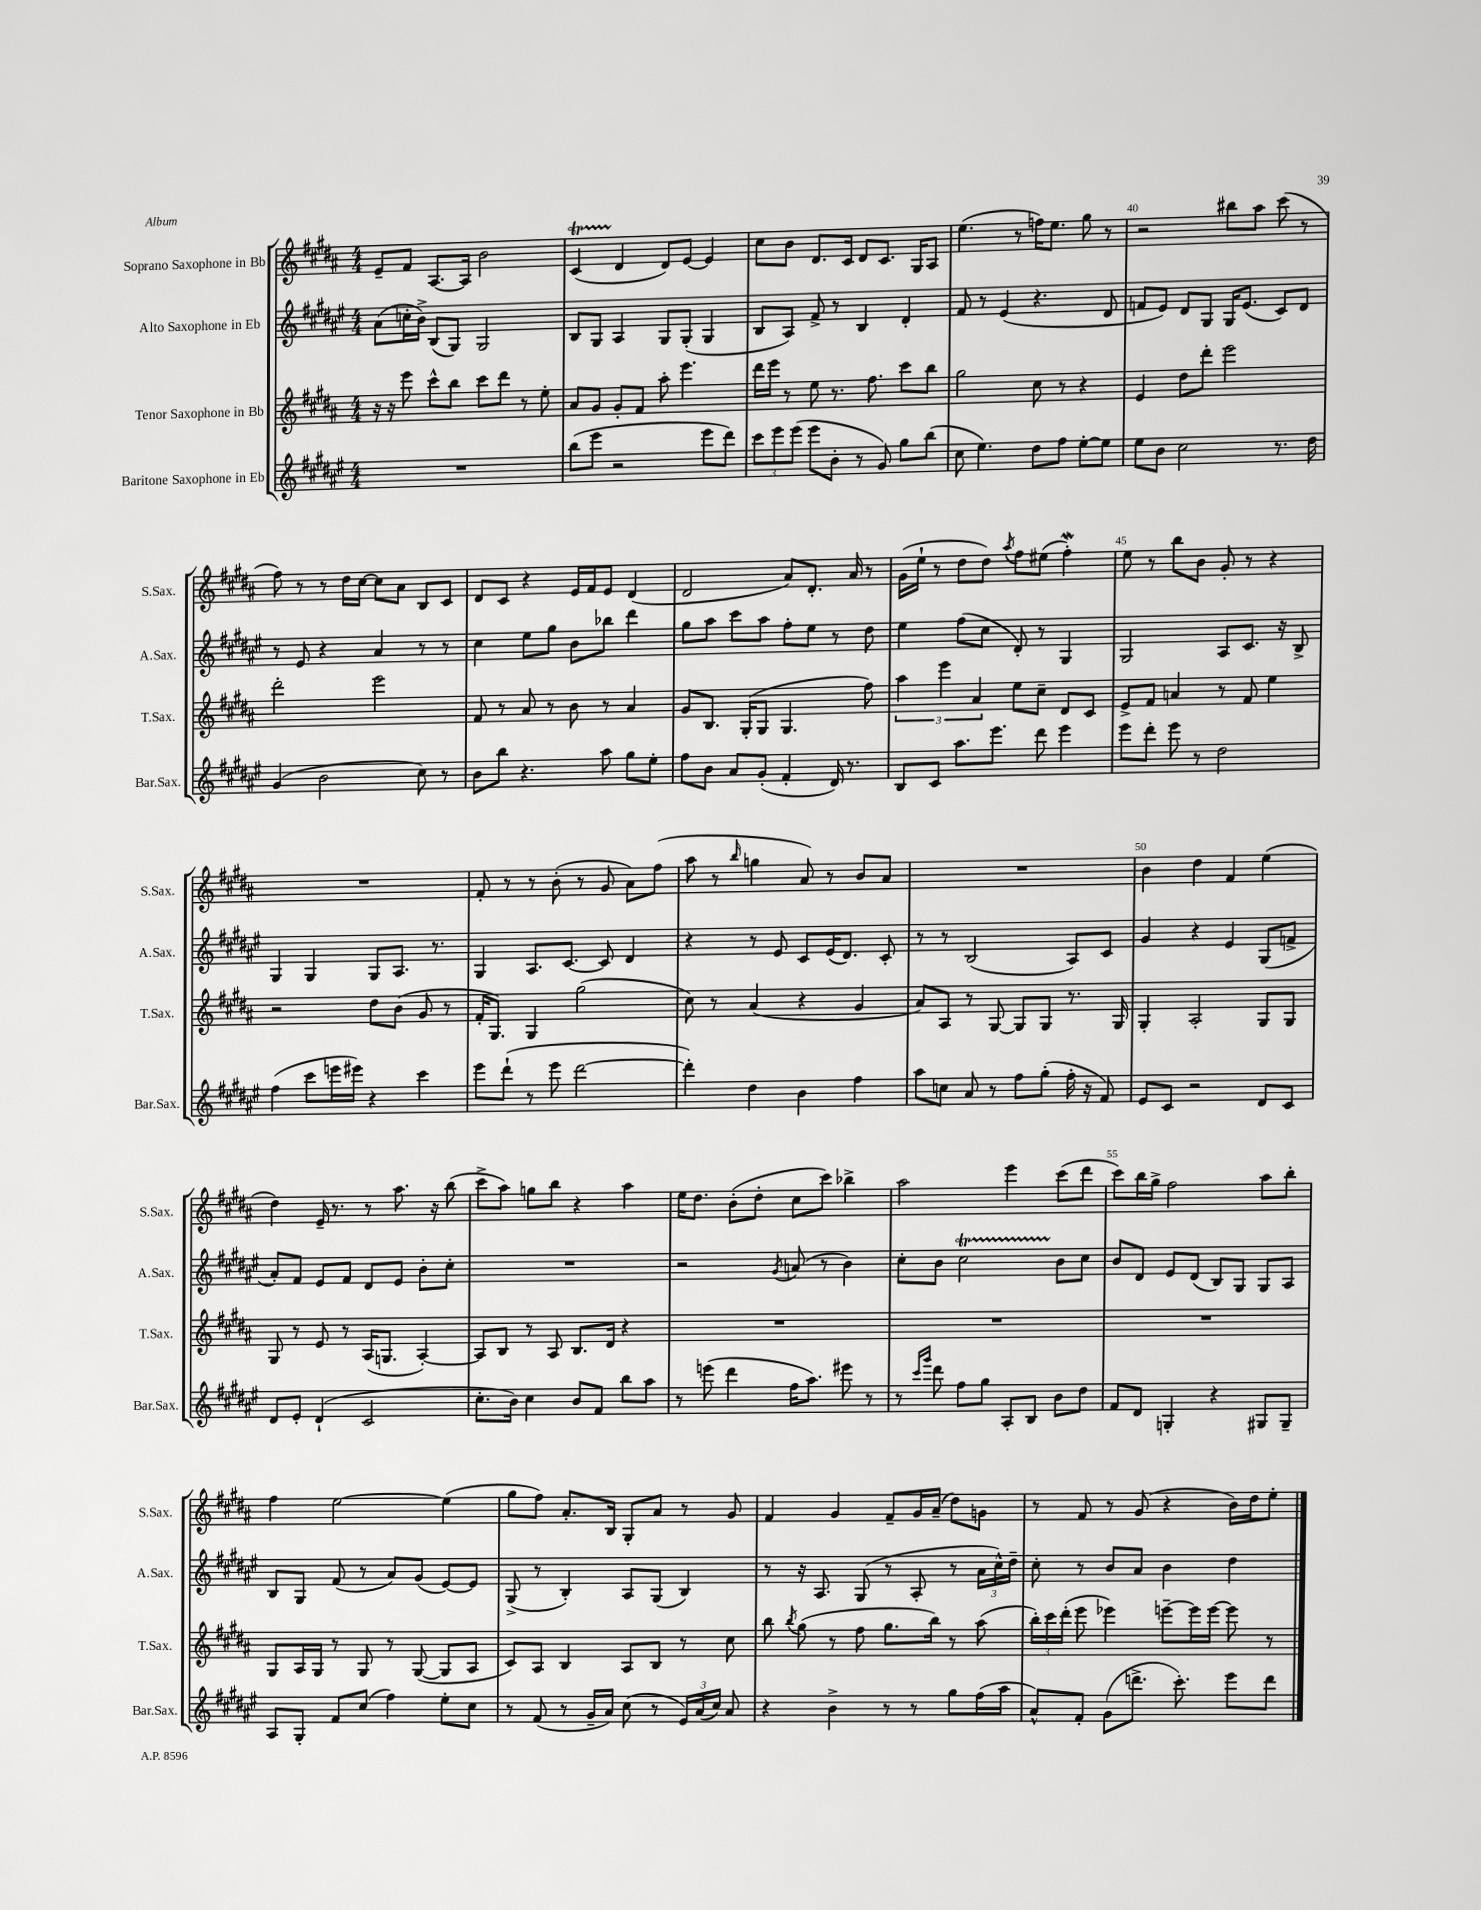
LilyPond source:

<<
\new StaffGroup <<
\new Staff = "s0" \with { instrumentName = "Soprano Saxophone in Bb" shortInstrumentName = "S.Sax." } {
    \clef treble \key b \major \numericTimeSignature \time 4/4
    \autoBeamOff e'8[-- fis'8] ais8.[~ ais16] b'2 |
    cis'4\startTrillSpan( dis'4\stopTrillSpan dis'8[) e'8]~ e'4 |
    cis''8[ b'8] dis'8.[ cis'16] dis'8[ cis'8.] gis16[ ais8] |
    e''4.( r8 f''16[) e''8.] gis''8 r8 |
    r2 bis''8[ ais''8] cis'''8( r8 |
    fis''8) r8 r8 dis''16[ cis''16]~ cis''8[ ais'8] b8[ cis'8] |
    dis'8[ cis'8] r4 e'16[ fis'16 e'8] dis'4( |
    dis'2 ais'8[) dis'8.]-. ais'16 r8 |
    gis'16[( e''16]-! r8 dis''8[ dis''8]) \acciaccatura { ais''8 } fis''8[ eis''8]( fis''4-.\mordent) |
    e''8 r8 b''8[ b'8] gis'8-. r8 r4 |
    R1 |
    fis'8-. r8 r8 b'8-.( r8 gis'8 ais'8[) fis''8]( |
    ais''8 r8 \grace { b''16 } g''4 ais'8) r8 b'8[ ais'8] |
    R1 |
    b'4 dis''4 fis'4 e''4( |
    dis''4) e'16-- r8. r8 ais''8. r16 b''8( |
    cis'''8[-> ais''8]) g''8[ b''8] r4 ais''4 |
    e''16[ dis''8.] b'8[-.( dis''8]-. cis''8[ cis'''8]) bes''4-> |
    ais''2 e'''4 cis'''8[( dis'''8] |
    cis'''8[) b''16 gis''16]-> fis''2 ais''8[ b''8]-. |
    fis''4 e''2~ e''4( |
    gis''8[ fis''8]) ais'8.[-. b16] gis8[-. ais'8] r8 gis'8 |
    fis'4 gis'4 fis'8[-- gis'16 ais'16]--( dis''8[) g'8] |
    r8 fis'8 r8 gis'8( r4 b'16[) dis''16 e''8]-. \bar "|." |
}
\new Staff = "s1" \with { instrumentName = "Alto Saxophone in Eb" shortInstrumentName = "A.Sax." } {
    \clef treble \key fis \major \numericTimeSignature \time 4/4
    \autoBeamOff ais'8[( c''16-. b'16]->) b8[( gis8]) gis2 |
    b8[ gis8] ais4 gis8[ gis8]-.( gis4 |
    b8[ ais8]) fis'8-> r8 b4 dis'4-. |
    fis'8 r8 eis'4( r4. dis'8 |
    f'8[ eis'8]) dis'8[ gis8] gis16[ eis'8.]( cis'8[) dis'8] |
    r8 eis'8 r4 ais'4 r8 r8 |
    cis''4 eis''8[ gis''8] b'8[ bes''8] dis'''4 |
    gis''8[ ais''8] cis'''8[ ais''8] fis''8[-. eis''8] r8 dis''8 |
    eis''4 fis''8[( cis''8] dis'8-.) r8 gis4 |
    gis2 ais8[ cis'8.] r16 b8-> |
    gis4 gis4 gis8[ ais8.] r8. |
    gis4 ais8.[ cis'8.]~ cis'8 dis'4 |
    r4 r8 eis'8 cis'8[ eis'16( dis'8.]) cis'8-. |
    r8 r8 b2( ais8[) cis'8] |
    gis'4 r4 eis'4 gis8[( f'8]-> |
    ais'8[-.) fis'8] eis'8[ fis'8] dis'8[ eis'8] b'8[-. cis''8]-. |
    R1 |
    r2 \acciaccatura { gis'8 } a'8( r8 b'4) |
    cis''8[-. b'8] cis''2\startTrillSpan b'8[\stopTrillSpan cis''8] |
    b'8[ dis'8] eis'8[ dis'8]( b8[) gis8] gis8[ ais8] |
    b8[ gis8] fis'8( r8 ais'8[) gis'8]( eis'8[~) eis'8] |
    gis8->( r8 b4-.) ais8[ gis8]( b4) |
    r8 r16 ais8. gis8( r8 ais8-. r8 \tuplet 3/2 { ais'16[ cis''16-^) dis''16]-- } |
    cis''8-. r8 b'8[ ais'8] b'4 dis''4 \bar "|." |
}
\new Staff = "s2" \with { instrumentName = "Tenor Saxophone in Bb" shortInstrumentName = "T.Sax." } {
    \clef treble \key b \major \numericTimeSignature \time 4/4
    \autoBeamOff r16 r16 e'''8 cis'''8[-^ b''8] cis'''8[ dis'''8] r8 e''8-. |
    ais'8[ gis'8] gis'8[-. fis'8] ais''8-. e'''4. |
    dis'''16[ e'''16] r8 e''8 r8. fis''8. cis'''8[ b''8] |
    gis''2 cis''8 r8 r4 |
    e'4 dis''8[ dis'''8]-. e'''2 |
    dis'''2-. e'''2 |
    fis'8 r8 ais'8 r8 b'8 r8 ais'4 |
    gis'8[ b8.] gis16[-.( gis8] gis4. fis''8) |
    \tuplet 3/2 { ais''4 e'''4 ais'4 } e''8[ cis''8]-- dis'8[ cis'8] |
    e'8[-> fis'8] a'4 r8 fis'8 e''4 |
    r2 dis''8[ b'8]( gis'8 r8 |
    fis'16[-. gis8.]) gis4 gis''2( |
    cis''8) r8 ais'4( r4 gis'4 |
    ais'8[) ais8] r8 gis8~ gis8[ gis8] r8. gis16 |
    gis4-. ais2-. gis8[ gis8] |
    gis8 r8 e'8 r8 ais16[( g8.] ais4~-.) |
    ais8[ b8] r8 ais8 b8.[ dis'16] r4 |
    R1 |
    R1 |
    R1 |
    gis8[ ais16 gis16] r8 gis8 r8 gis8~( gis8[ ais8] |
    cis'8[) ais8] b4 ais8[ b8] r8 cis''8 |
    b''8 \acciaccatura { b''8 } gis''8( r8 fis''8 gis''8.[ b''16]) r8 ais''8( |
    \tuplet 3/2 { b''16[-.) cis'''16 dis'''16]-.( } e'''8 ees'''4) e'''8[~-- e'''16 e'''16]~ e'''8 r8 \bar "|." |
}
\new Staff = "s3" \with { instrumentName = "Baritone Saxophone in Eb" shortInstrumentName = "Bar.Sax." } {
    \clef treble \key fis \major \numericTimeSignature \time 4/4
    \autoBeamOff R1 |
    b''8[( eis'''8] r2 eis'''8[ dis'''8]) |
    \tuplet 3/2 { cis'''8[ eis'''8 eis'''8]( } eis'''8[ b'8]-. r8 gis'8) gis''8[ b''8]( |
    cis''8 eis''4.) dis''8[ fis''8] eis''8[~-. eis''8] |
    eis''8[ b'8] cis''2 r8. dis''16 |
    gis'4( b'2 cis''8) r8 |
    b'8[ b''8] r4. ais''8 gis''8[ eis''8]-. |
    fis''8[ b'8] ais'8[ gis'8]-.( fis'4-. dis'16) r8. |
    b8[ cis'8] ais''8.[ eis'''8.] dis'''8 eis'''4 |
    eis'''8[ dis'''8]-. eis'''8 r8 dis''2 |
    fis''4( cis'''8[ e'''16 eis'''16]) r4 cis'''4 |
    eis'''8[ dis'''8]-!( r8 eis'''8 dis'''2~ |
    dis'''4-.) dis''4 b'4 fis''4 |
    ais''8[ c''8] ais'8 r8 fis''8[ gis''8]-.( fis''16-. r16 fis'8) |
    eis'8[ cis'8] r2 dis'8[ cis'8] |
    dis'8[ eis'8]-. dis'4-!( cis'2 |
    cis''8.[-. b'16]) cis''4 b'8[ fis'8] b''8[ ais''8] |
    r8 e'''8( dis'''4 fis''16[ ais''8.]) eis'''8 r8 |
    r8 \grace { cis'''16[ gis'''16] } dis'''8 fis''8[ gis''8] ais8[-. b8] b'8[ dis''8] |
    fis'8[ dis'8] g4-. r4 gis8[ gis8]-- |
    ais8[ gis8]-. fis'8[ cis''8]( fis''4) eis''8[-. cis''8] |
    r8 fis'8( r8 gis'16[-- ais'16]) cis''8( r8 \tuplet 3/2 { eis'16[) ais'16( cis''16]) } ais'8 |
    r4 b'4-> r8 r8 gis''8[ fis''16( ais''16] |
    ais'8[-^) fis'8]-. gis'8[( d'''8.]-> cis'''8.-.) eis'''8[ d'''8] \bar "|." |
}
>>
>>
\layout { \context { \Score currentBarNumber = #36 \override BarNumber.break-visibility = ##(#f #t #t) barNumberVisibility = #(every-nth-bar-number-visible 5) } }
